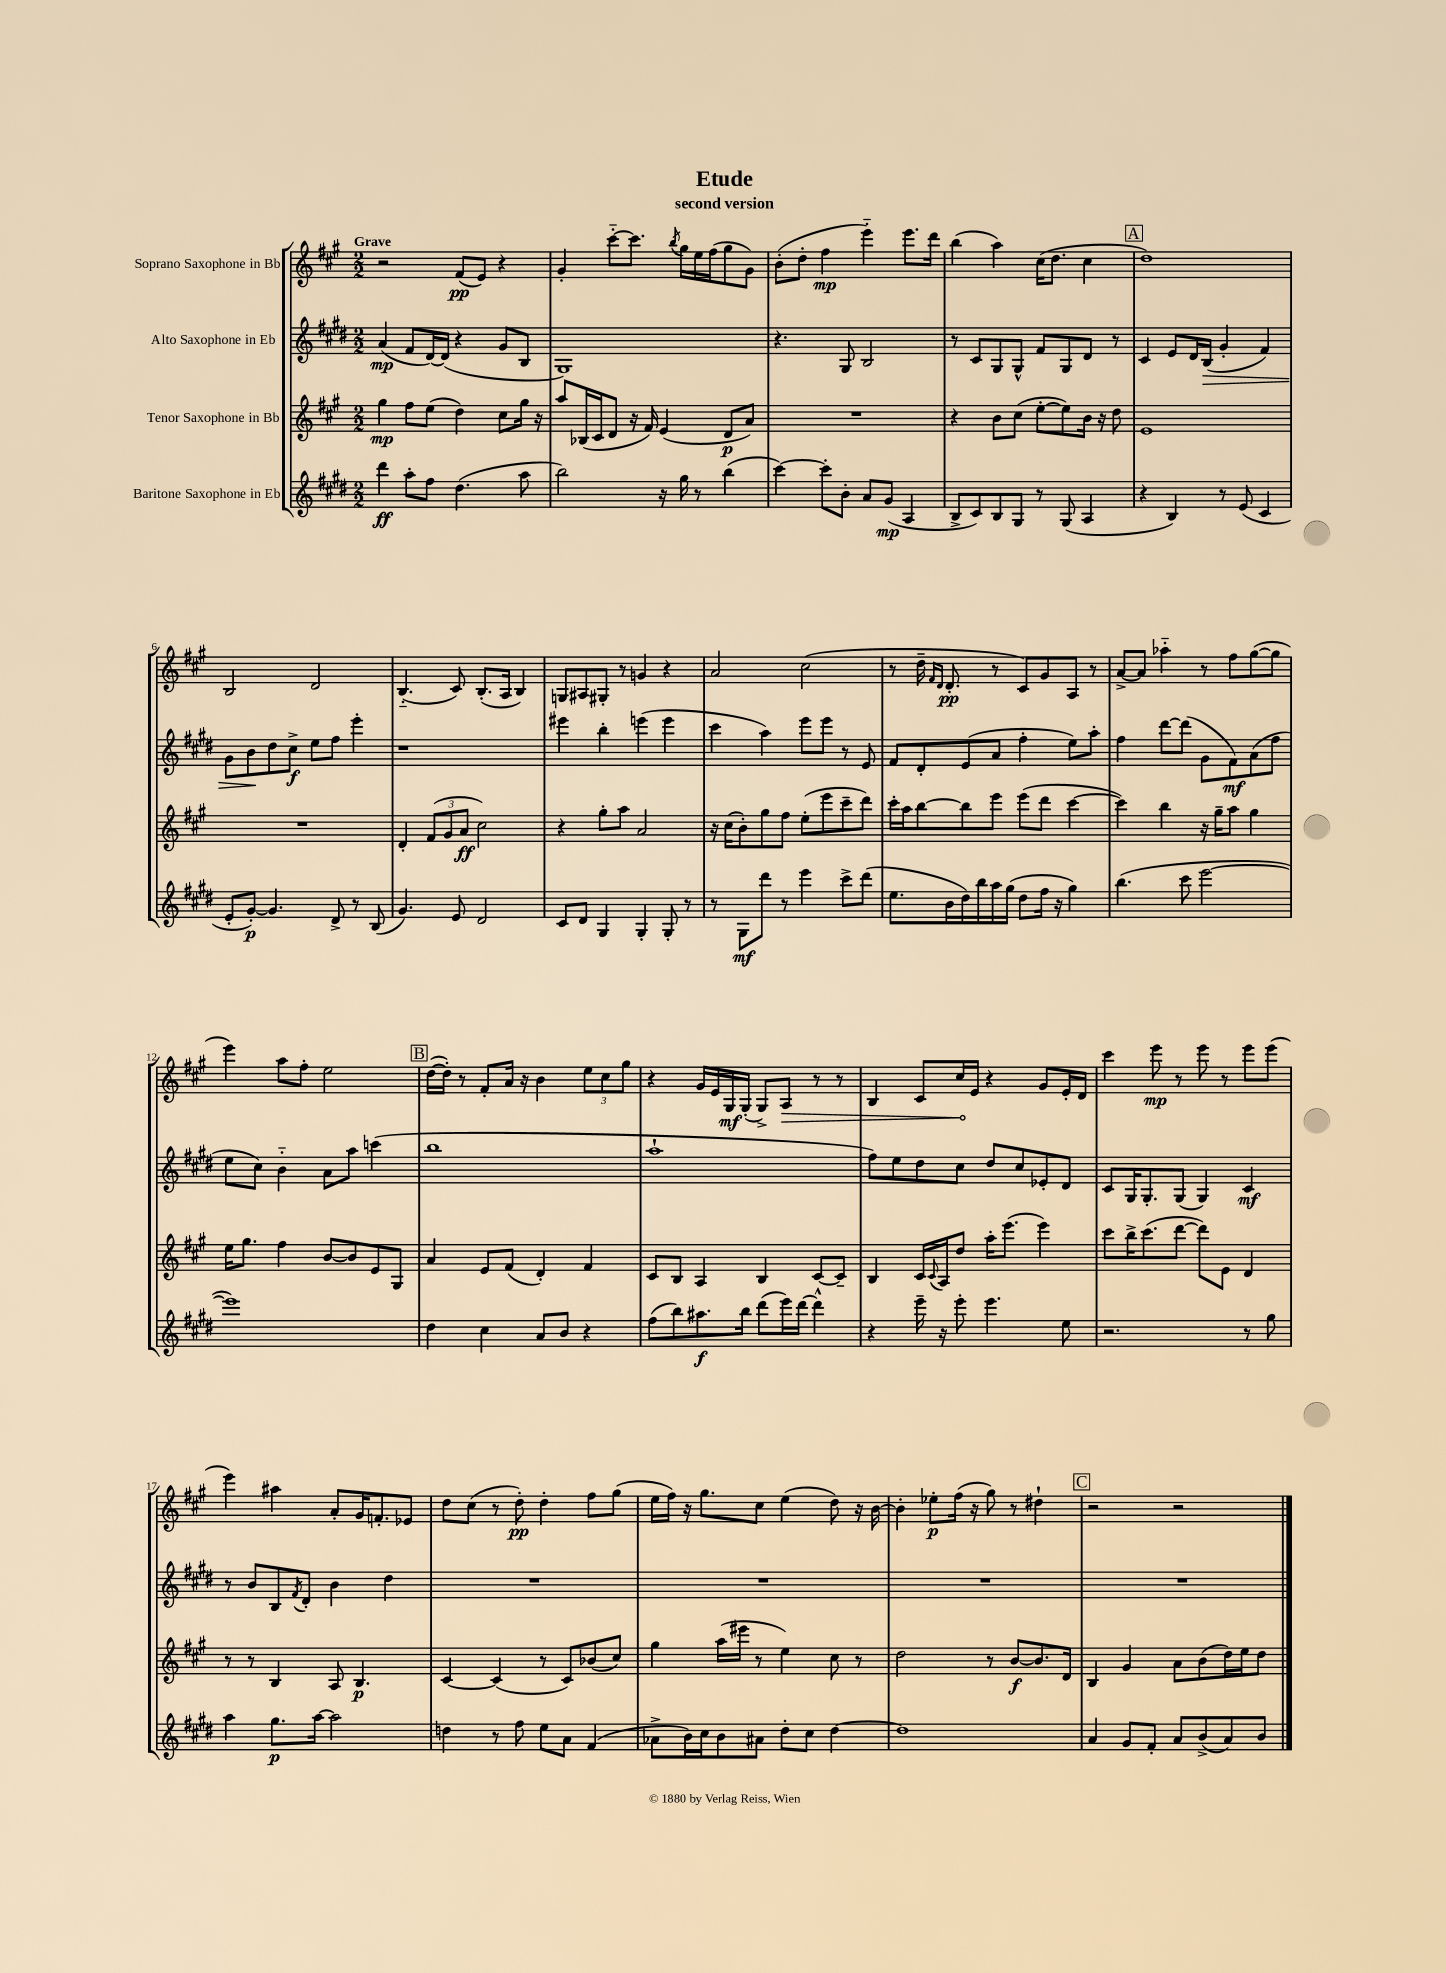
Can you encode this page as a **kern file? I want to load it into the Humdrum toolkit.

**kern	**dynam	**kern	**dynam	**kern	**dynam	**kern	**dynam
*part4	*part4	*part3	*part3	*part2	*part2	*part1	*part1
*staff4	*staff4	*staff3	*staff3	*staff2	*staff2	*staff1	*staff1
*I"Baritone Saxophone in Eb	*	*I"Tenor Saxophone in Bb	*	*I"Alto Saxophone in Eb	*	*I"Soprano Saxophone in Bb	*
*clefG2	*	*clefG2	*	*clefG2	*	*clefG2	*
*k[f#c#g#d#]	*	*k[f#c#g#]	*	*k[f#c#g#d#]	*	*k[f#c#g#]	*
*M2/2	*	*M2/2	*	*M2/2	*	*M2/2	*
=1	=1	=1	=1	=1	=1	=1	=1
!	!	!	!	!	!	!LO:TX:a:B:t=Grave	!
4ddd#\	ff	4gg#\	mp	(4a/	mp	2r	.
8aa'\L	.	8ff#\L	.	8f#/L	.	.	.
8ff#\J	.	(8ee\J	.	[16d#/L)	.	.	.
.	.	.	.	(16d#/JJ]	.	.	.
(4.dd#\	.	4dd\)	.	4r	.	(8f#/L	pp
.	.	.	.	.	.	8e/J)	.
.	.	8cc#\L	.	8g#/L	.	4r	.
8aa\	.	16gg#\Jk	.	8B/J	.	.	.
.	.	16r	.	.	.	.	.
=2	=2	=2	=2	=2	=2	=2	=2
2bb\)	.	8aa/L	.	1G#)	.	4g#'/	.
.	.	(16B-X/L	.	.	.	.	.
.	.	16c#/J	.	.	.	.	.
.	.	8d/J	.	.	.	[8ccc#\L	.
.	.	16r	.	.	.	8.ccc#\J]	.
.	.	16f#/)	.	.	.	.	.
16r	.	(4e/	.	.	.	.	.
.	.	.	.	.	.	8qbb/	.
16gg#\	.	.	.	.	.	16gg#\LL	.
8r	.	.	.	.	.	16ee\	.
.	.	.	.	.	.	(16ff#\J	.
(4bb\	.	8d/L	p	.	.	8gg#\	.
.	.	8a/J)	.	.	.	8g#\J)	.
=3	=3	=3	=3	=3	=3	=3	=3
[4ccc#\)	.	1r	.	4.r	.	(8b'\L	.
.	.	.	.	.	.	8dd'\J	.
8ccc#'\L]	.	.	.	.	.	4ff#\	mp
8b'\J	.	.	.	8G#/	.	.	.
8a/L	.	.	.	2B/	.	4eee\)	.
(8g#/J	mp	.	.	.	.	.	.
4A/	.	.	.	.	.	8.eee\L	.
.	.	.	.	.	.	16ddd\Jk	.
=4	=4	=4	=4	=4	=4	=4	=4
8B^/L	.	4r	.	8r	.	(4bb\	.
8c#/)	.	.	.	8c#/L	.	.	.
8B/	.	8b\L	.	8G#/	.	4aa\)	.
8G#/J	.	(8cc#\J	.	8G#^^/J	.	.	.
8r	.	[8ee'\L	.	8f#/L	.	(16cc#\KL	.
.	.	.	.	.	.	8.dd\J	.
(8G#/	.	8ee\])	.	8G#/	.	.	.
4A/	.	16b\Jk	.	8d#/J	.	4cc#\	.
.	.	16r	.	.	.	.	.
.	.	8dd\	.	8r	.	.	.
!!LO:REH:place=s1:t=A
=5	=5	=5	=5	=5	=5	=5	=5
4r	.	1e	.	4c#/	.	1dd)	.
4B/)	.	.	.	8e/L	.	.	.
.	.	.	.	16d#/L	.	.	.
!	!	!	!	!	!LO:HP:b	!	!
.	.	.	.	(16B/JJ	>	.	.
8r	.	.	.	4g#'/	.	.	.
(8e/	.	.	.	.	.	.	.
4c#/	.	.	.	4f#/)	.	.	.
!!LO:LB:g=z
=6	=6	=6	=6	=6	=6	=6	=6
8e'/L	.	1r	.	8g#\L	.	2B/	.
[8g#'/J)	p	.	.	8b\	.	.	.
4.g#/]	.	.	.	8dd#\	]	.	.
.	.	.	.	8cc#^\J	f	.	.
.	.	.	.	8ee\L	.	2d/	.
8d#^/	.	.	.	8ff#\J	.	.	.
8r	.	.	.	4eee'\	.	.	.
(8B/	.	.	.	.	.	.	.
=7	=7	=7	=7	=7	=7	=7	=7
4.g#/)	.	4d'/	.	1r	.	(4.B/	.
.	.	(12f#/L	.	.	.	.	.
.	.	12g#/	.	.	.	.	.
8e/	.	.	.	.	.	8c#/)	.
.	.	12a/J	ff	.	.	.	.
2d#/	.	2cc#\)	.	.	.	(8.B'/L	.
.	.	.	.	.	.	16A/Jk	.
.	.	.	.	.	.	4B/)	.
=8	=8	=8	=8	=8	=8	=8	=8
8c#/L	.	4r	.	4eee#X\	.	8Gn/L	.
8d#/J	.	.	.	.	.	8A#X/	.
4G#/	.	8gg#'\L	.	4bb'\	.	8G#X'/J	.
.	.	8aa\J	.	.	.	8r	.
4G#'/	.	2a/	.	(4eeen\	.	4gn/	.
8G#'/	.	.	.	4eee\	.	4r	.
8r	.	.	.	.	.	.	.
=9	=9	=9	=9	=9	=9	=9	=9
8r	.	16r	.	4ccc#\	.	2a/	.
.	.	(16cc#\KL	.	.	.	.	.
8G#\L	mf	8b'\)	.	.	.	.	.
8ddd#\J	.	8gg#\	.	4aa\)	.	.	.
8r	.	8ff#\J	.	.	.	.	.
4eee\	.	(8ee'\L	.	8eee\L	.	(2cc#\	.
.	.	8eee\	.	8eee\J	.	.	.
8ccc#^\L	.	8ccc#~\	.	8r	.	.	.
(8ddd#\J	.	8ddd\J)	.	8e/	.	.	.
=10	=10	=10	=10	=10	=10	=10	=10
8.ee\L	.	16ccc#'\LL	.	8f#/L	.	8r	.
.	.	16aa\J	.	.	.	.	.
.	.	[8bb\	.	8d#'/	.	16dd~\	.
.	.	.	.	.	.	16qqf#/LL	.
.	.	.	.	.	.	16qqd/JJ	.
16b\L	.	.	.	.	.	8.d'/	pp
16dd#\)	.	8bb\]	.	(8e/	.	.	.
16bb\	.	.	.	.	.	.	.
16aa\	.	8eee\J	.	8a/J	.	8r	.
(16gg#\JJ	.	.	.	.	.	.	.
8dd#\L	.	(8eee\L	.	4ff#'\	.	8c#/L)	.
16ff#\Jk	.	8ddd\J	.	.	.	8g#/	.
16r	.	.	.	.	.	.	.
4gg#\)	.	[4ccc#\	.	8ee\L)	.	8A/J	.
.	.	.	.	8aa'\J	.	8r	.
=11	=11	=11	=11	=11	=11	=11	=11
(4.bb\	.	4ccc#\])	.	4ff#\	.	[8a^/L	.
.	.	.	.	.	.	8a/J]	.
.	.	4bb\	.	[8ddd#\L	.	4aa-X\	.
8ccc#\	.	.	.	(8ddd#\J]	.	.	.
[2eee\	.	16r	.	8g#\L	.	8r	.
.	.	16gg#~\KL	.	.	.	.	.
.	.	8aa\J	.	8f#\)	mf	8ff#\L	.
.	.	4gg#\	.	(8a\	.	([8gg#\	.
.	.	.	.	8ff#\J	.	8gg#\J]	.
!!LO:LB:g=z
=12	=12	=12	=12	=12	=12	=12	=12
1eee])	.	16ee\KL	.	8ee\L	.	4eee\)	.
.	.	8.gg#\J	.	.	.	.	.
.	.	.	.	8cc#\J)	.	.	.
.	.	4ff#\	.	4b\	.	8aa\L	.
.	.	.	.	.	.	8ff#'\J	.
.	.	[8b/L	.	8a\L	.	2ee\	.
.	.	8b/]	.	8aa\J	.	.	.
.	.	8e/	.	(4cccn\	.	.	.
.	.	8G#/J	.	.	.	.	.
!!LO:REH:place=s1:t=B
=13	=13	=13	=13	=13	=13	=13	=13
4dd#\	.	4a/	.	1bb	.	([16dd\LL	.
.	.	.	.	.	.	16dd'\JJ])	.
.	.	.	.	.	.	8r	.
4cc#\	.	8e/L	.	.	.	8f#'/L	.
.	.	(8f#/J	.	.	.	16a/Jk	.
.	.	.	.	.	.	16r	.
8a/L	.	4d'/)	.	.	.	4b\	.
8b/J	.	.	.	.	.	.	.
4r	.	4f#/	.	.	.	12ee\L	.
.	.	.	.	.	.	12cc#\	.
.	.	.	.	.	.	12gg#\J	.
=14	=14	=14	=14	=14	=14	=14	=14
(8ff#\L	.	8c#/L	.	1aa`	.	4r	.
8bb\)	.	8B/J	.	.	.	.	.
8.aa#X\	f	4A/	.	.	.	16g#/LL	.
.	.	.	.	.	.	16e/	.
.	.	.	.	.	.	16G#/	mf
16bb\Jk	.	.	.	.	.	(16G#'/JJ	.
(8ddd#\L	.	4B/	.	.	.	8G#^/L)	.
!	!	!	!	!	!	!	!LO:HP:b
16eee\L)	.	.	.	.	.	8A/J	>
[16ddd#\JJ	.	.	.	.	.	.	.
4ddd#^^\]	.	[8c#/L	.	.	.	8r	.
.	.	8c#~/J]	.	.	.	8r	.
=15	=15	=15	=15	=15	=15	=15	=15
4r	.	4B/	.	8ff#\L)	.	4B/	.
.	.	.	.	8ee\	.	.	.
16eee~\	.	16c#/LL	.	8dd#\	.	8c#/L	.
.	.	8qqc#/	.	.	.	.	.
16r	.	16A/J	.	.	.	.	.
8eee'\	.	8dd/J	.	8cc#\J	.	16cc#/L	.
.	.	.	.	.	.	16e/JJ	]
4.eee\	.	16aa'\KL	.	8dd#/L	.	4r	.
.	.	(8.eee\J	.	.	.	.	.
.	.	.	.	8cc#/	.	.	.
.	.	4eee\)	.	8e-X'/	.	8g#/L	.
8ee\	.	.	.	8d#/J	.	16e'/L	.
.	.	.	.	.	.	16d/JJ	.
=16	=16	=16	=16	=16	=16	=16	=16
2.r	.	8ccc#\L	.	8c#/L	.	4ccc#\	.
.	.	16bb^\K	.	16G#/K	.	.	.
.	.	(8.ccc#\	.	8.G#'/	.	.	.
.	.	.	.	.	.	8eee\	mp
.	.	[8ddd\J	.	(8G#/J	.	8r	.
.	.	8ddd\L])	.	4G#/)	.	8eee\	.
.	.	8e\J	.	.	.	8r	.
8r	.	4d/	.	4c#/	mf	8eee\L	.
8gg#\	.	.	.	.	.	(8eee\J	.
!!LO:LB:g=z
=17	=17	=17	=17	=17	=17	=17	=17
4aa\	.	8r	.	8r	.	4eee\)	.
.	.	8r	.	8b/L	.	.	.
8.gg#\L	p	4B/	.	8B/	.	4aa#X\	.
.	.	.	.	8qf#/	.	.	.
.	.	.	.	8d#'/J	.	.	.
[16aa\Jk	.	.	.	.	.	.	.
2aa\]	.	8A/	.	4b\	.	8a'/L	.
.	.	4.B/	p	.	.	16g#/K	.
.	.	.	.	.	.	8.fn'/	.
.	.	.	.	4dd#\	.	.	.
.	.	.	.	.	.	8e-X/J	.
=18	=18	=18	=18	=18	=18	=18	=18
4ddn\	.	[4c#/	.	1r	.	8dd\L	.
.	.	.	.	.	.	(8cc#\J	.
8r	.	(4c#/]	.	.	.	8r	.
8ff#\	.	.	.	.	.	8dd'\)	pp
8ee\L	.	8r	.	.	.	4dd'\	.
8a\J	.	8c#/L)	.	.	.	.	.
(4f#/	.	(8b-X/	.	.	.	8ff#\L	.
.	.	8cc#/J)	.	.	.	(8gg#\J	.
=19	=19	=19	=19	=19	=19	=19	=19
8a-X^\L	.	4gg#\	.	1r	.	16ee\LL	.
.	.	.	.	.	.	16ff#\JJ)	.
16b\L)	.	.	.	.	.	16r	.
16cc#\J	.	.	.	.	.	8.gg#\L	.
8b\	.	(16aa\LL	.	.	.	.	.
.	.	16eee#X\JJ	.	.	.	.	.
8a#X\J	.	8r	.	.	.	8cc#\J	.
8dd#'\L	.	4ee\)	.	.	.	(4ee\	.
8cc#\J	.	.	.	.	.	.	.
[4dd#\	.	8cc#\	.	.	.	8dd\)	.
.	.	8r	.	.	.	16r	.
.	.	.	.	.	.	[16b\	.
=20	=20	=20	=20	=20	=20	=20	=20
1dd#]	.	2dd\	.	1r	.	4b'\]	.
.	.	.	.	.	.	8ee-X'\L	p
.	.	.	.	.	.	(16ff#\Jk	.
.	.	.	.	.	.	16r	.
.	.	8r	.	.	.	8gg#\)	.
.	.	[8b/L	f	.	.	8r	.
.	.	8.b/]	.	.	.	4dd#X`\	.
.	.	16d/Jk	.	.	.	.	.
!!LO:REH:place=s1:t=C
=21	=21	=21	=21	=21	=21	=21	=21
4a/	.	4B/	.	1r	.	2r	.
8g#/L	.	4g#/	.	.	.	.	.
8f#'/J	.	.	.	.	.	.	.
8a/L	.	8a\L	.	.	.	2r	.
(8b^/	.	(8b\	.	.	.	.	.
8a/)	.	16dd\L)	.	.	.	.	.
.	.	16ee\J	.	.	.	.	.
8b/J	.	8dd\J	.	.	.	.	.
==	==	==	==	==	==	==	==
*-	*-	*-	*-	*-	*-	*-	*-
